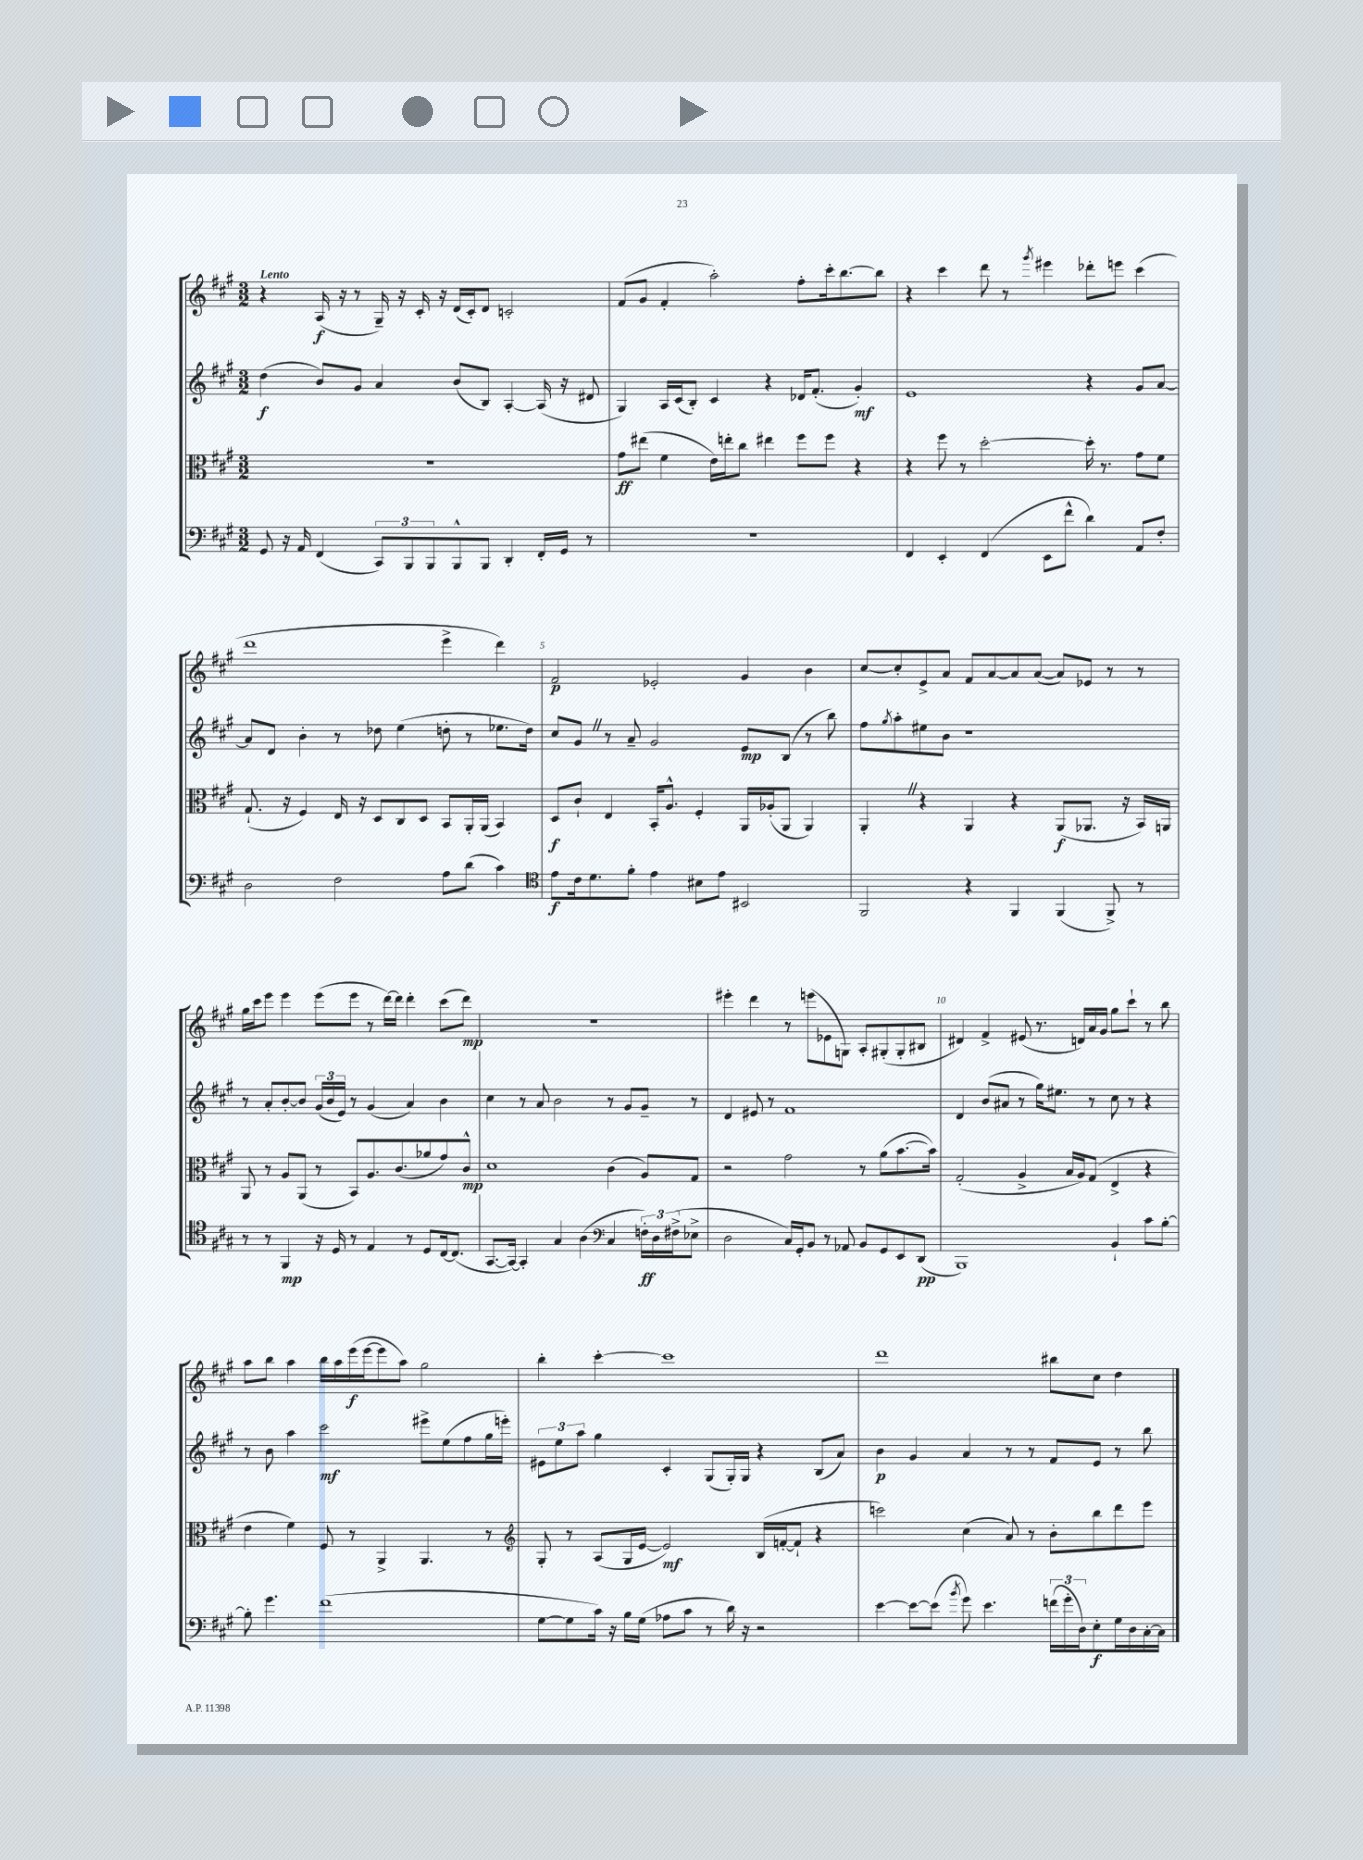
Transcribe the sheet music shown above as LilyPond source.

<<
\new StaffGroup <<
\new Staff = "s0" {
    \clef treble \key a \major \numericTimeSignature \time 3/2 \tempo "Lento"
    r4 a16\f( r16 r8 gis16--) r16 cis'16-. r16 d'16( cis'16-.) d'8 c'2-. |
    fis'8( gis'8 fis'4-. a''2-.) fis''8-. cis'''16-. b''8.~ b''8 |
    r4 cis'''4 d'''8 r8 \acciaccatura { gis'''8 } eis'''4 des'''8-. e'''8 cis'''4( |
    d'''1 e'''4-> d'''4) |
    fis'2\p ees'2-. gis'4 b'4 |
    cis''8~ cis''8-. e'8-> a'8 fis'8 a'8~ a'8 a'8~( a'8) ees'8 r8 r8 |
    gis''16 cis'''16 e'''8 e'''4 e'''8( e'''8 r8 d'''16~) d'''16 d'''4-. cis'''8( d'''8\mp) |
    R1. |
    eis'''4-. d'''4 r8 e'''8( ees'8 g8) a8-. gis8-.( gis8-. bis8 |
    dis'4) fis'4-> eis'8( r8. d'16) a'16 gis'16 gis''8 cis'''8-! r8 b''8 |
    a''8 b''8 a''4 b''16 a''16 e'''16\f( e'''16~ e'''8 a''8) gis''2 |
    b''4-. cis'''4~-. cis'''1 |
    d'''1 bis''8 cis''8 d''4 \bar "|." |
}
\new Staff = "s1" {
    \clef treble \key a \major \numericTimeSignature \time 3/2
    d''4\f( b'8) gis'8 a'4 b'8( b8) a4~-. a16( r16 dis'8 |
    gis4) a16 cis'16( b8-.) cis'4 r4 des'16 fis'8.-.( gis'4-.\mf) |
    e'1 r4 gis'8 a'8~ |
    a'8 d'8 b'4-. r8 des''8 e''4( d''8-. r8 ees''8. d''16) |
    cis''8 gis'8 \once \override BreathingSign.text = \markup { \musicglyph "scripts.caesura.straight" } \breathe r8 a'8-- gis'2 e'8\mp b8( r8 b''8) |
    fis''8 \acciaccatura { gis''8 } a''8-. eis''8 b'8 r1 |
    r8 a'8-. b'8~-. b'8 \tuplet 3/2 { gis'16( b'16 e'16) } r8 gis'4( a'4) b'4 |
    cis''4 r8 a'8 b'2 r8 gis'8 gis'8-- r8 |
    d'4 eis'8 r8 fis'1 |
    d'4 b'8( ais'8 r8 gis''16) eis''8. r8 cis''8 r8 r4 |
    r8 b'8 a''4 cis'''2\mf eis'''8-> e''8( fis''8 gis''16 e'''16-.) |
    \tuplet 3/2 { eis'8 e''8 a''8 } gis''4 cis'4-. gis8( gis16-.) gis16 r4 b8( a'8) |
    b'4\p gis'4 a'4 r8 r8 fis'8 e'8 r8 b''8 \bar "|." |
}
\new Staff = "s2" {
    \clef alto \key a \major \numericTimeSignature \time 3/2
    R1. |
    gis'8\ff eis''8( fis'4 e'16) e''16-. cis''8 eis''4 fis''8 fis''8 r4 |
    r4 fis''8 r8 d''2~-. d''16-. r8. gis'8 fis'8 |
    gis8.-!( r16 fis4) e16 r16 d8 cis8 d8 b,8 a,16-. a,16( b,4) |
    d8\f cis'8-! e4 b,16-. a8.-^ fis4-. a,16 aes16-.( a,8 a,4) |
    a,4-. \once \override BreathingSign.text = \markup { \musicglyph "scripts.caesura.straight" } \breathe r4 a,4 r4 a,8\f( aes,8. r16 b,16) a,16 |
    a,8 r8 a8 a,8( r8 b,8) a8. cis'8.( aes'8 gis'8) cis'8-^\mp |
    d'1 cis'4( a8) gis8 |
    r2 gis'2 r8 a'8( b'8.~ b'16) |
    gis2-.( a4-> b16 a16) gis8( e4-> r4 |
    e'4 fis'4) fis8 r8 a,4-> a,4. r8 |
    \clef treble gis8-. r8 a8( gis16 e'16~ e'2\mf) b16( f'16~-. f'8-! r4 |
    c'''2) cis''4( a'8) r8 b'8-. b''8 d'''8 e'''8 \bar "|." |
}
\new Staff = "s3" {
    \clef bass \key a \major \numericTimeSignature \time 3/2
    gis,8 r16 a,16 fis,4( \tuplet 3/2 { cis,8) b,,8 b,,8 } b,,8-^ b,,8 d,4-. fis,16-. gis,16 r8 |
    R1. |
    fis,4 e,4-. fis,4( e,8 fis'8-^ d'4) a,8 fis8-. |
    d2 fis2 a8 d'8( cis'4) |
    \clef tenor e'8\f cis'16 d'8. fis'8-. e'4 bis8 e'8 bis,2 |
    fis,2 r4 fis,4 fis,4( fis,8->) r8 |
    r8 r8 fis,4\mp r16 d16 r8 e4 r8 d8 cis16~ cis8.( |
    gis,8.~ gis,16~) gis,4-. gis4 a4( \clef bass cis4 \tuplet 3/2 { f16-.\ff) d16 fis16->( } ees8-> |
    d2 cis16) gis,16-. b,8 r8 aes,8 b,8 gis,8 e,8 d,8\pp( |
    b,,1) b,4-! cis'8 b8~-. |
    b8-. gis'4. fis'1( |
    gis8~ gis8 cis'16) r16 b16 gis16( aes8 cis'8 r8 d'16) r16 r2 |
    e'4~ e'8~ e'8( \acciaccatura { b'8 } gis'8) e'4. \tuplet 3/2 { f'16( gis'16-. d16) } e8-.\f gis16 d16 cis16~-. cis16 \bar "|." |
}
>>
>>
\layout { \context { \Score \override BarNumber.break-visibility = ##(#f #t #t) barNumberVisibility = #(every-nth-bar-number-visible 5) } }
